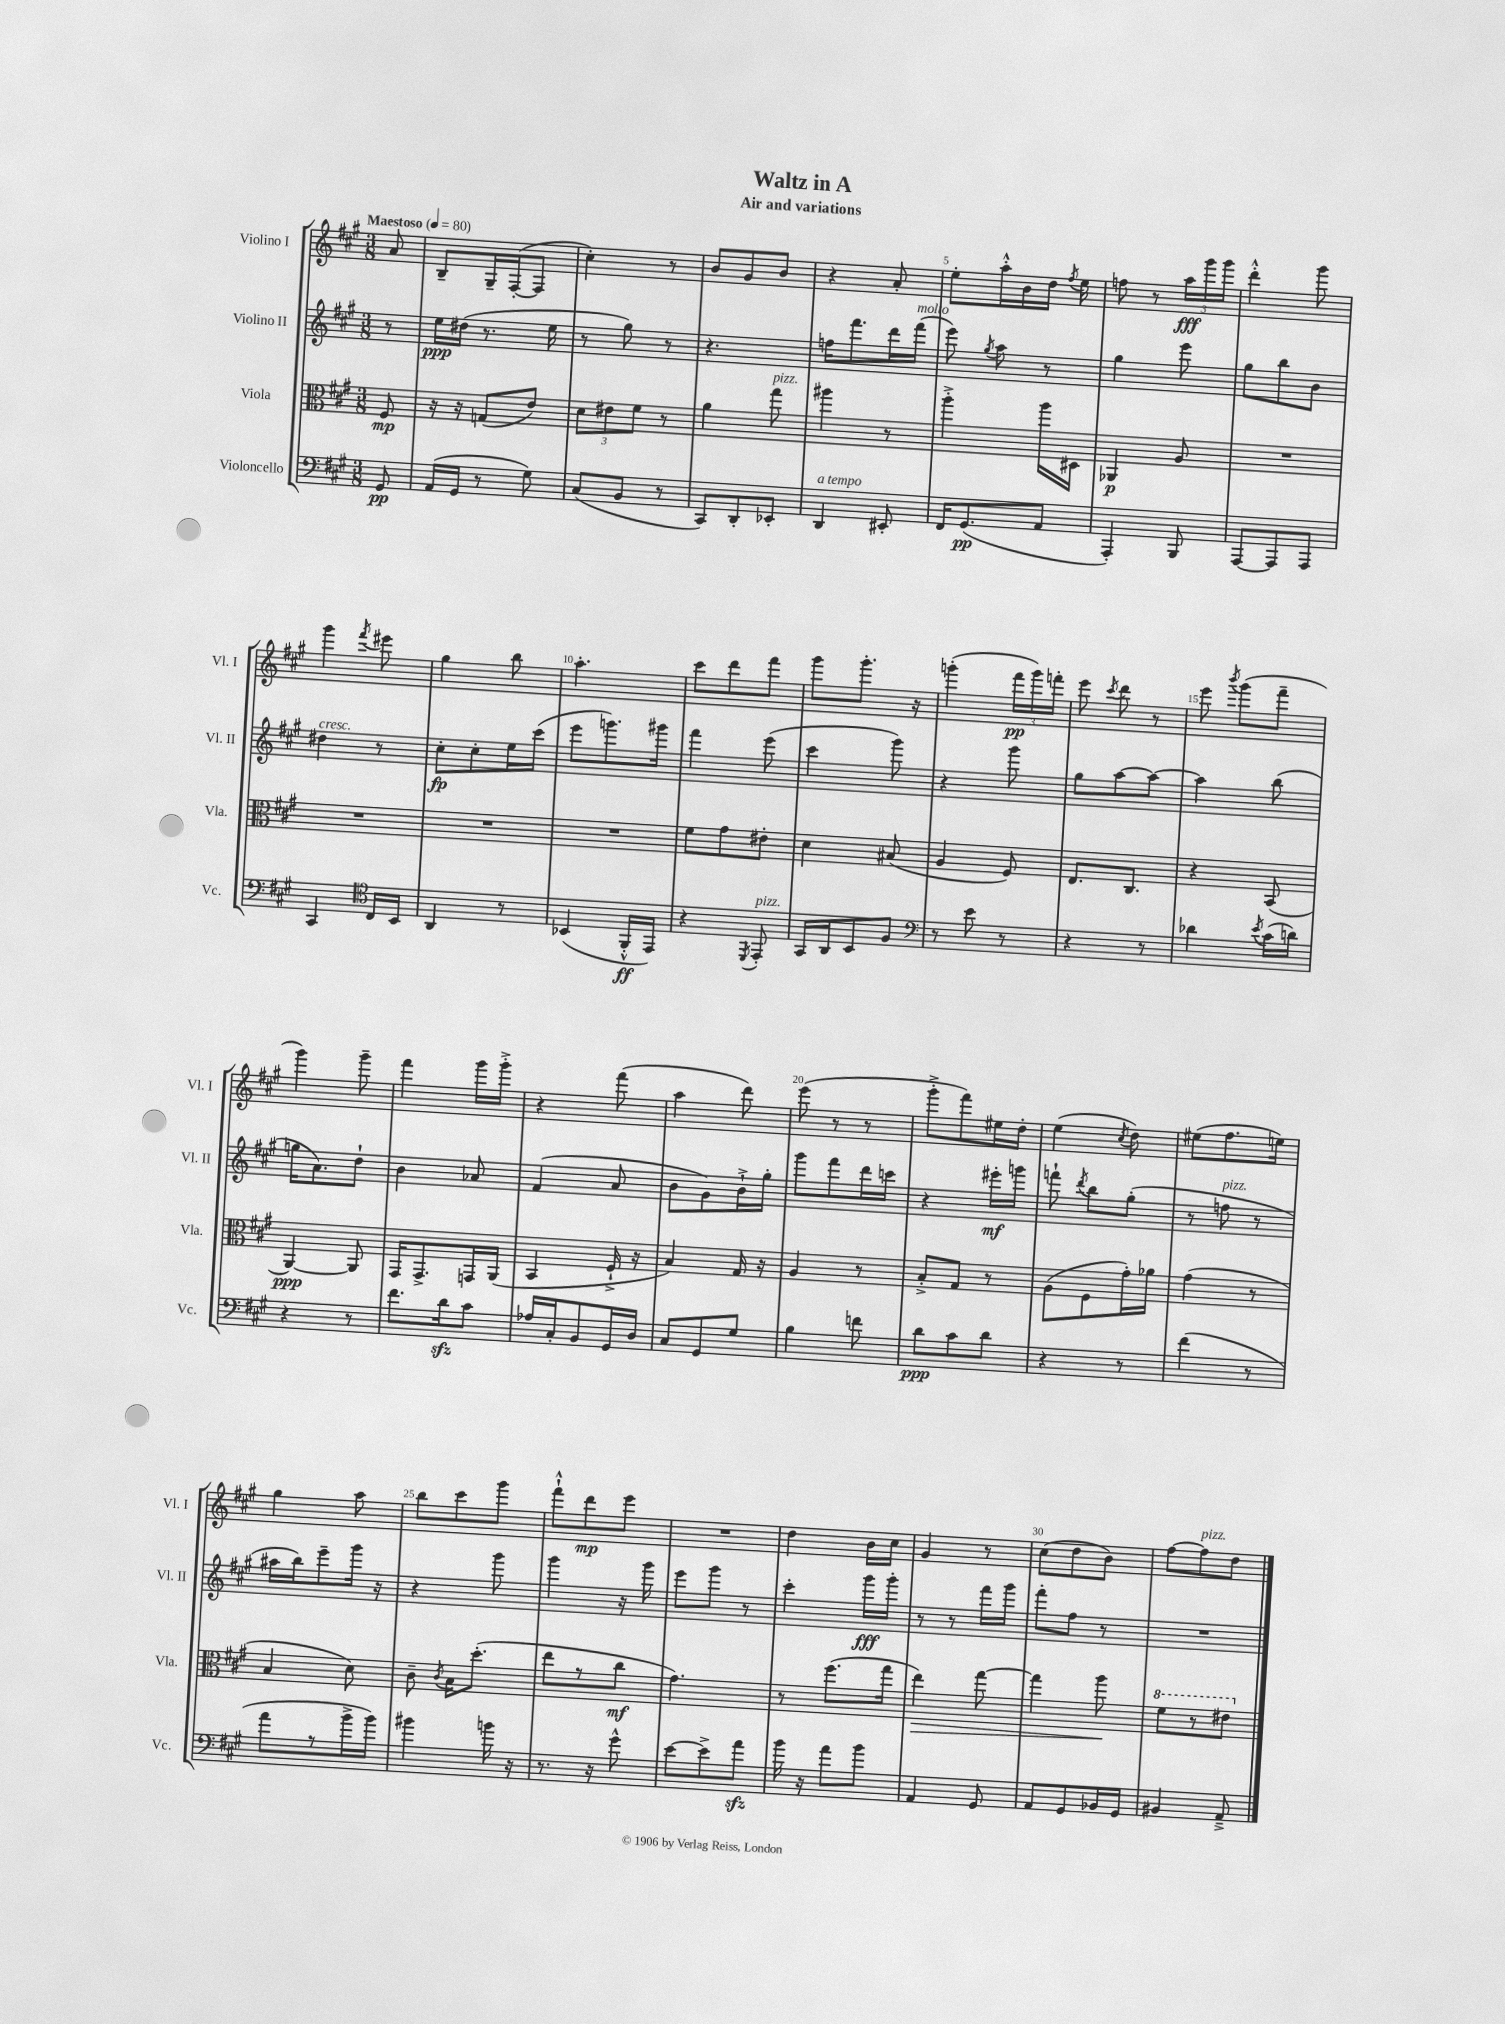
\header { title = "Waltz in A" subtitle = "Air and variations" }
<<
\new StaffGroup <<
\new Staff = "s0" \with { instrumentName = "Violino I" shortInstrumentName = "Vl. I" } {
    \clef treble \key a \major \numericTimeSignature \time 3/8 \partial 8 \tempo "Maestoso" 4 = 80
    \autoBeamOff a'8 |
    b8[-- gis16-- fis16~-.( fis8] |
    cis''4-.) r8 |
    b'8[ gis'8 b'8] |
    r4 a'8-. |
    e''8[-. a''16-.-^ b'16 d''16] \acciaccatura { fis''8 } e''16 |
    f''8 r8 \tuplet 3/2 { a''16[\fff gis'''16 gis'''16] } |
    d'''4-.-^ gis'''8 |
    gis'''4 \acciaccatura { fis'''8 } eis'''8 |
    gis''4 b''8 |
    a''4.-. |
    cis'''8[ d'''8 fis'''8] |
    gis'''8[ gis'''8.]-. r16 |
    g'''4-.( \tuplet 3/2 { fis'''16[\pp g'''16) f'''16]-. } |
    e'''8 \acciaccatura { cis'''8 } d'''8 r8 |
    e'''8 \acciaccatura { b'''8 } gis'''8[( fis'''8]-- |
    gis'''4) gis'''8-- |
    fis'''4 gis'''16[ gis'''16]-.-> |
    r4 fis'''8( |
    a''4 d'''8) |
    e'''8( r8 r8 |
    gis'''8[-.-> fis'''8) eis''16 d''16]-. |
    e''4( \acciaccatura { cis''8 } d''8) |
    eis''8[( fis''8. e''16]) |
    gis''4 a''8 |
    b''8[ cis'''8 gis'''8] |
    fis'''8[-!-^ d'''8\mp e'''8] |
    R4. |
    d''4 b'16[ cis''16] |
    gis'4 r8 |
    cis''8[( d''8 b'8]) |
    fis''8[~ fis''8^\markup { \italic "pizz." } d''8] \bar "|." |
}
\new Staff = "s1" \with { instrumentName = "Violino II" shortInstrumentName = "Vl. II" } {
    \clef treble \key a \major \numericTimeSignature \time 3/8 \partial 8
    \autoBeamOff r8 |
    e''16[\ppp dis''16]( r8. e''16 |
    r8 gis''8) r8 |
    r4. |
    f''16[ fis'''8. d'''16 fis'''16]^\markup { \italic "molto" }( |
    e'''8) \acciaccatura { gis''8 } a''8 r8 |
    gis''4 e'''8 |
    gis''8[ b''8 b'8] |
    dis''4^\markup { \italic "cresc." } r8 |
    cis''8[-.\fp cis''8-. e''16 cis'''16]( |
    e'''8[ g'''8.) gis'''16] |
    fis'''4 e'''8( |
    cis'''4 gis'''8) |
    r4 gis'''8 |
    gis''8[ a''8~ a''8]~ |
    a''4 b''8( |
    g''16[ a'8.) d''8]-! |
    b'4 aes'8 |
    fis'4( a'8 |
    b'8[ gis'8) b'16-!-> gis''16]-. |
    gis'''8[ fis'''8 d'''16 c'''16] |
    r4 eis'''16[-.\mf g'''16] |
    f'''8-! \acciaccatura { d'''8 } b''8[ gis''8]-.( |
    r8 f''8^\markup { \italic "pizz." } r8 |
    ais''16[ b''16) e'''8-- gis'''16] r16 |
    r4 gis'''8 |
    gis'''4 r16 gis'''16 |
    e'''8[ gis'''8] r8 |
    cis'''4-. gis'''16[\fff gis'''16]-. |
    r8 r8 fis'''16[ gis'''16] |
    fis'''8[-. fis''8] r8 |
    R4. \bar "|." |
}
\new Staff = "s2" \with { instrumentName = "Viola" shortInstrumentName = "Vla." } {
    \clef alto \key a \major \numericTimeSignature \time 3/8 \partial 8
    \autoBeamOff fis8\mp |
    r16 r16 g8[( e'8]) |
    \tuplet 3/2 { d'8[ eis'8 fis'8] } r8 |
    a'4 gis''8^\markup { \italic "pizz." } |
    ais''4 r8 |
    a''4-.-> a''16[ dis16] |
    aes,4\p a8 |
    R4. |
    R4. |
    R4. |
    R4. |
    fis'8[ gis'8 eis'8]-. |
    d'4 bis8( |
    a4 fis8) |
    e8.[ cis8.] |
    r4 b,8( |
    a,4~\ppp) a,8 |
    gis,16[ gis,8.-> g,16 a,16]( |
    b,4 fis16-!-> r16 |
    b4) gis16 r16 |
    a4 r8 |
    b8[-.-> gis8] r8 |
    a8[( fis8 gis'16-.) aes'16] |
    gis'4( r8 |
    b4 d'8) |
    cis'8-- \acciaccatura { cis'8 } b16[ d''8.]-.( |
    e''8[ r8 cis''8]\mf |
    gis'4.) |
    r8 fis''8.[( gis''16] |
    e''4\>) gis''8~ |
    gis''4 a''8\! |
    \ottava #1 fis''8[ r8 eis''8] \ottava #0 \bar "|." |
}
\new Staff = "s3" \with { instrumentName = "Violoncello" shortInstrumentName = "Vc." } {
    \clef bass \key a \major \numericTimeSignature \time 3/8 \partial 8
    \autoBeamOff gis,8\pp |
    a,16[( gis,16] r8 gis8) |
    cis8[( b,8] r8 |
    cis,8[) d,8-. ees,8]-. |
    d,4^\markup { \italic "a tempo" } eis,8-. |
    fis,16[ gis,8.\pp( a,8] |
    a,,4-.) b,,8 |
    a,,8[~ a,,8 a,,8] |
    cis,4 \clef tenor cis16[ b,16] |
    a,4 r8 |
    bes,4( fis,16[-.-^\ff e,16]) |
    r4 \acciaccatura { d,8 } e,8-.^\markup { \italic "pizz." } |
    gis,16[ a,16 b,8 fis8] |
    \clef bass r8 e'8 r8 |
    r4 r8 |
    des'4 \acciaccatura { e'8 } cis'16[( d'16]) |
    r4 r8 |
    fis'8.[ d'16\sfz cis'8] |
    aes16[ cis16-. b,8 gis,16 d16] |
    cis8[ gis,8 gis8] |
    b4 f'8 |
    d'8[\ppp cis'8 d'8] |
    r4 r8 |
    fis'4( r8 |
    a'8[ r8 b'16-> b'16]) |
    bis'4 b'16 r16 |
    r8. r16 gis'8-^ |
    e'8[~ e'8-> a'8]\sfz |
    b'16 r16 a'8[ b'8] |
    a,4 gis,8 |
    a,8[ gis,8 bes,16 gis,16] |
    bis,4 a,8---> \bar "|." |
}
>>
>>
\layout { \context { \Score \override BarNumber.break-visibility = ##(#f #t #t) barNumberVisibility = #(every-nth-bar-number-visible 5) } }
